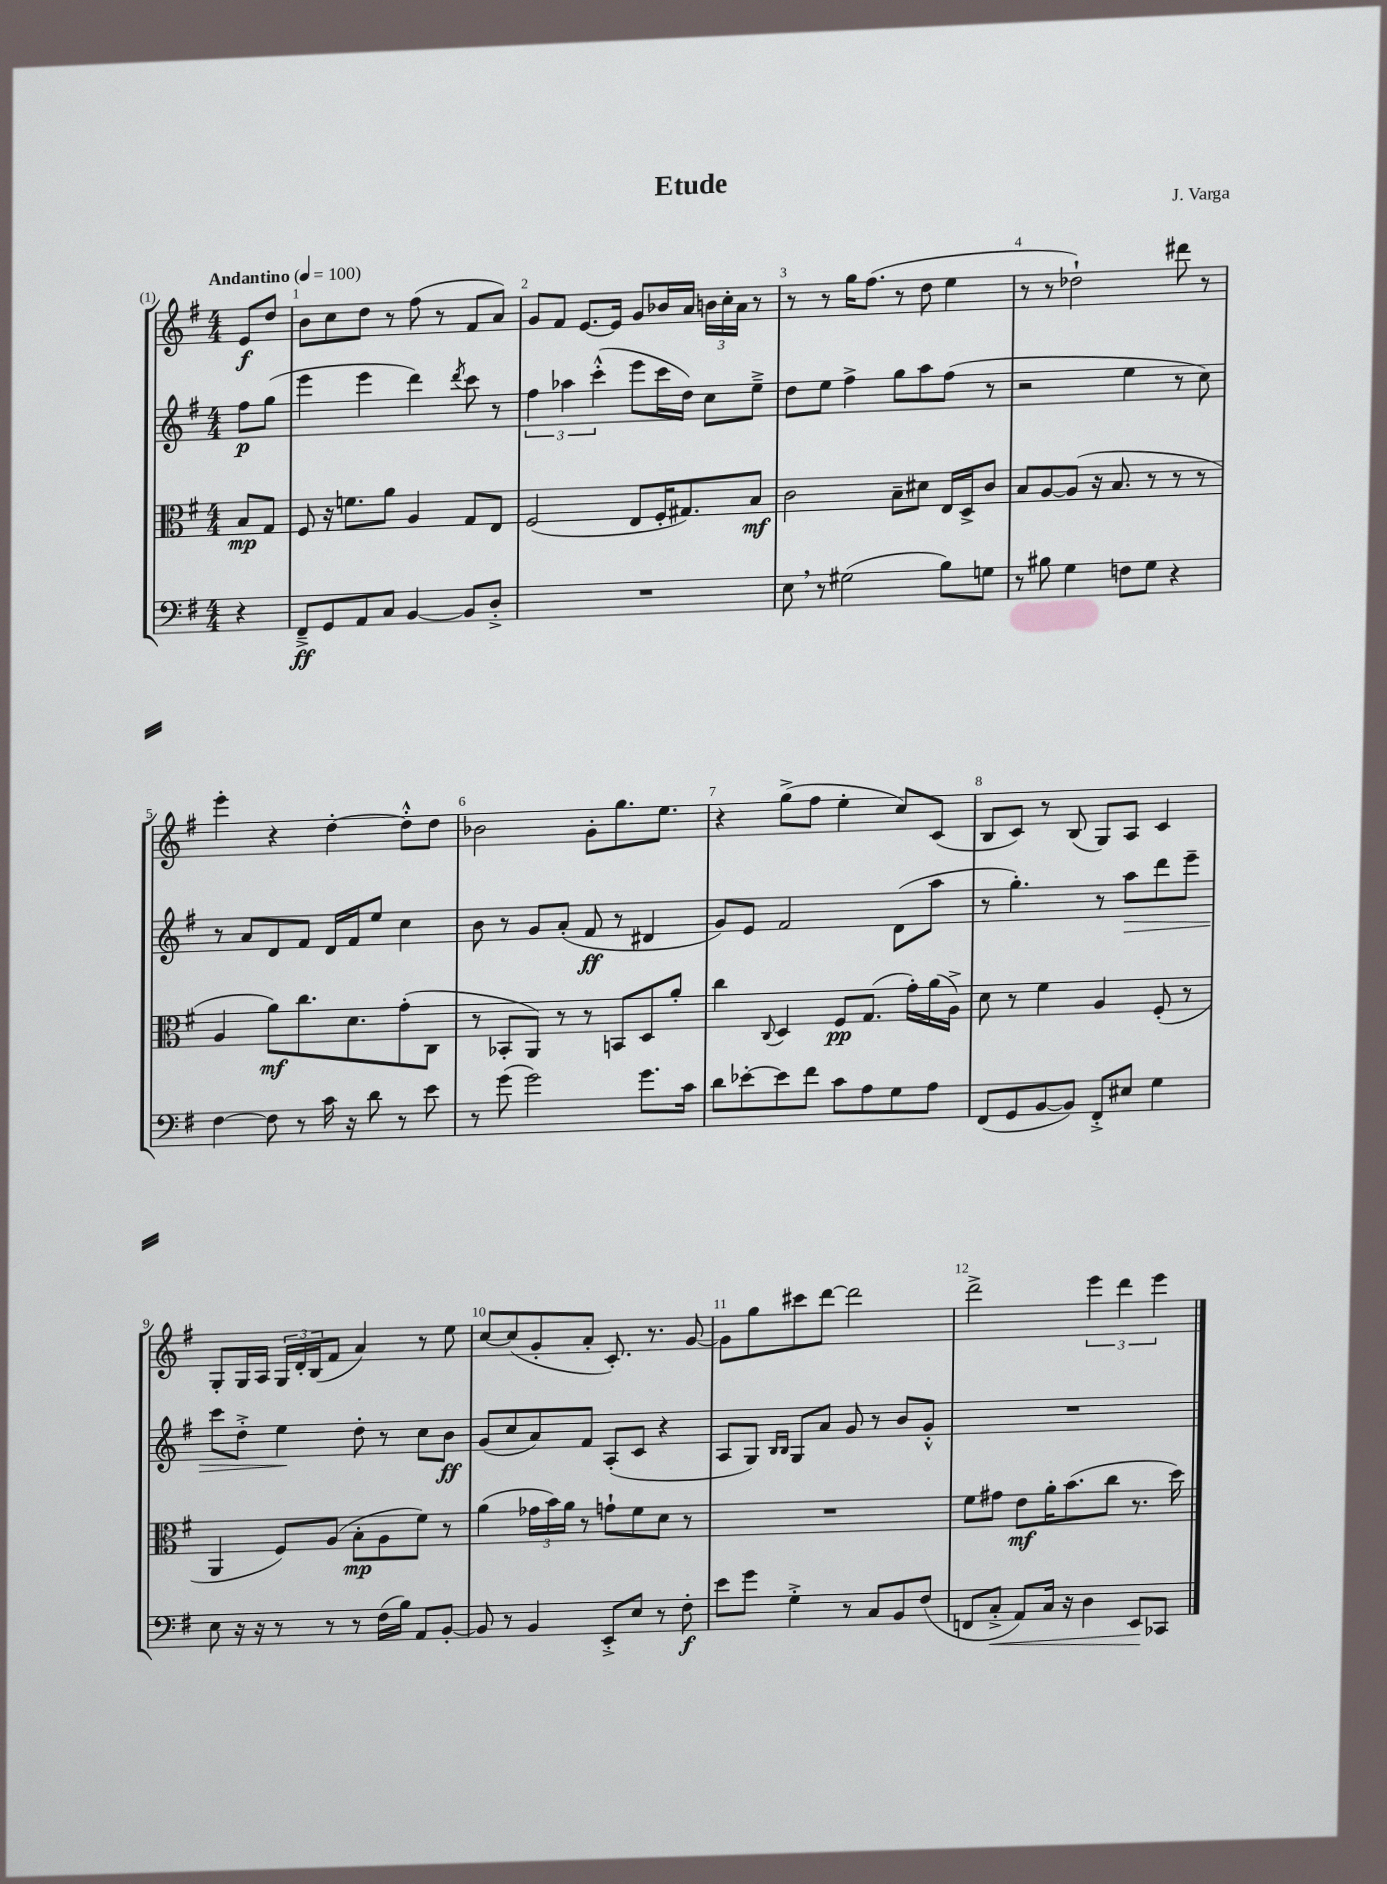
\header { title = "Etude" composer = "J. Varga" }
<<
\new StaffGroup <<
\new Staff = "s0" {
    \clef treble \key g \major \numericTimeSignature \time 4/4 \partial 4 \tempo "Andantino" 4 = 100
    e'8\f d''8 |
    b'8 c''8 d''8 r8 fis''8( r8 fis'8 a'8) |
    g'8 fis'8 e'8.~ e'16 g'8 bes'16 a'16 \tuplet 3/2 { b'16 c''16-. a'16 } r8 |
    r8 r8 g''16 fis''8.( r8 d''8 e''4 |
    r8 r8 des''2-!) dis'''8 r8 |
    e'''4-. r4 d''4~-. d''8-.-^ d''8 |
    bes'2 g'8-. g''8. e''8. |
    r4 g''8->( fis''8 e''4-. c''8) c'8( |
    b8 c'8) r8 b8( g8) a8 c'4 |
    g8-. g16 a16 \tuplet 3/2 { g16 d'16-. b16( } fis'8 a'4) r8 e''8 |
    c''8~ c''8( g'8-. a'8-. c'8.-.) r8. g'8~ |
    g'8 g''8 cis'''8 d'''8~ d'''2 |
    d'''2-> \tuplet 3/2 { e'''4 d'''4 e'''4 } \bar "|." |
}
\new Staff = "s1" {
    \clef treble \key g \major \numericTimeSignature \time 4/4 \partial 4
    fis''8\p g''8( |
    e'''4 e'''4 d'''4) \acciaccatura { d'''8 } c'''8 r8 |
    \tuplet 3/2 { fis''4 aes''4 c'''4-.-^( } e'''8 c'''16 d''16) c''8 e''8---> |
    d''8 e''8 fis''4-> g''8 a''8 fis''8( r8 |
    r2 e''4 r8 c''8) |
    r8 a'8 d'8 fis'8 d'16 fis'16 e''8 c''4 |
    b'8 r8 g'8 a'8-.( fis'8\ff r8 dis'4 |
    g'8) e'8 fis'2 d'8( a''8 |
    r8 g''4.-.) r8 a''8\> d'''8 e'''8-- |
    c'''8 d''8-.-> e''4\! d''8-. r8 c''8 b'8\ff |
    g'8( c''8 a'8) fis'8 a8-.( c'8 r4 |
    a8 g8) \grace { b16 b16 } g8 a'8 g'8 r8 b'8 g'8-.-^ |
    R1 \bar "|." |
}
\new Staff = "s2" {
    \clef alto \key g \major \numericTimeSignature \time 4/4 \partial 4
    b8\mp g8 |
    fis8 r16 f'8. a'8 a4 g8 e8 |
    fis2( e8 fis16-. gis8.) b8\mf |
    c'2 b8-- dis'8 e16 d16-> c'8 |
    b8 a8~ a8( r16 b8. r8 r8 r8 |
    a4 a'8\mf) c''8. d'8. g'8-.( c8 |
    r8 bes,8-. a,8) r8 r8 b,8 d8 a'8-. |
    c''4 \appoggiatura { c8 } d4 fis8\pp g8.( g'16-.) a'16( a16->) |
    d'8 r8 fis'4 a4 fis8-.( r8 |
    a,4 fis8) a8( b8-.\mp a8 fis'8) r8 |
    a'4( \tuplet 3/2 { ges'16 b'16) a'16 } r8 g'8-! fis'8 d'8 r8 |
    R1 |
    fis'8 gis'8 e'8\mf a'16-. b'8.( c''8 r8. d''16) \bar "|." |
}
\new Staff = "s3" {
    \clef bass \key g \major \numericTimeSignature \time 4/4 \partial 4
    r4 |
    fis,8--->\ff g,8 a,8 c8 b,4~ b,8 d8-.-> |
    R1 |
    e8 \breathe r8 gis2( b8) g8 |
    r8 bis8 g4 f8 g8 r4 |
    fis4~ fis8 r8 c'16 r16 d'8 r8 e'8 |
    r8 g'8( g'2) g'8. c'16 |
    d'8 ees'8~-. ees'8 fis'8 c'8 a8 g8 a8 |
    fis,8( g,8 b,8~ b,8) fis,8-.-> eis8 g4 |
    e8 r16 r16 r8 r8 r8 fis16( b16) a,8 b,8~-. |
    b,8 r8 b,4 e,8-.-> e8 r8 fis8-.\f |
    e'8 g'8 g4-.-> r8 c8 b,8 fis8( |
    f,8 c8-.->\< a,8) c16 r16 d4 e,8\! ces,8 \bar "|." |
}
>>
>>
\layout { \context { \Score \override BarNumber.break-visibility = ##(#f #t #t) barNumberVisibility = #all-bar-numbers-visible } }
